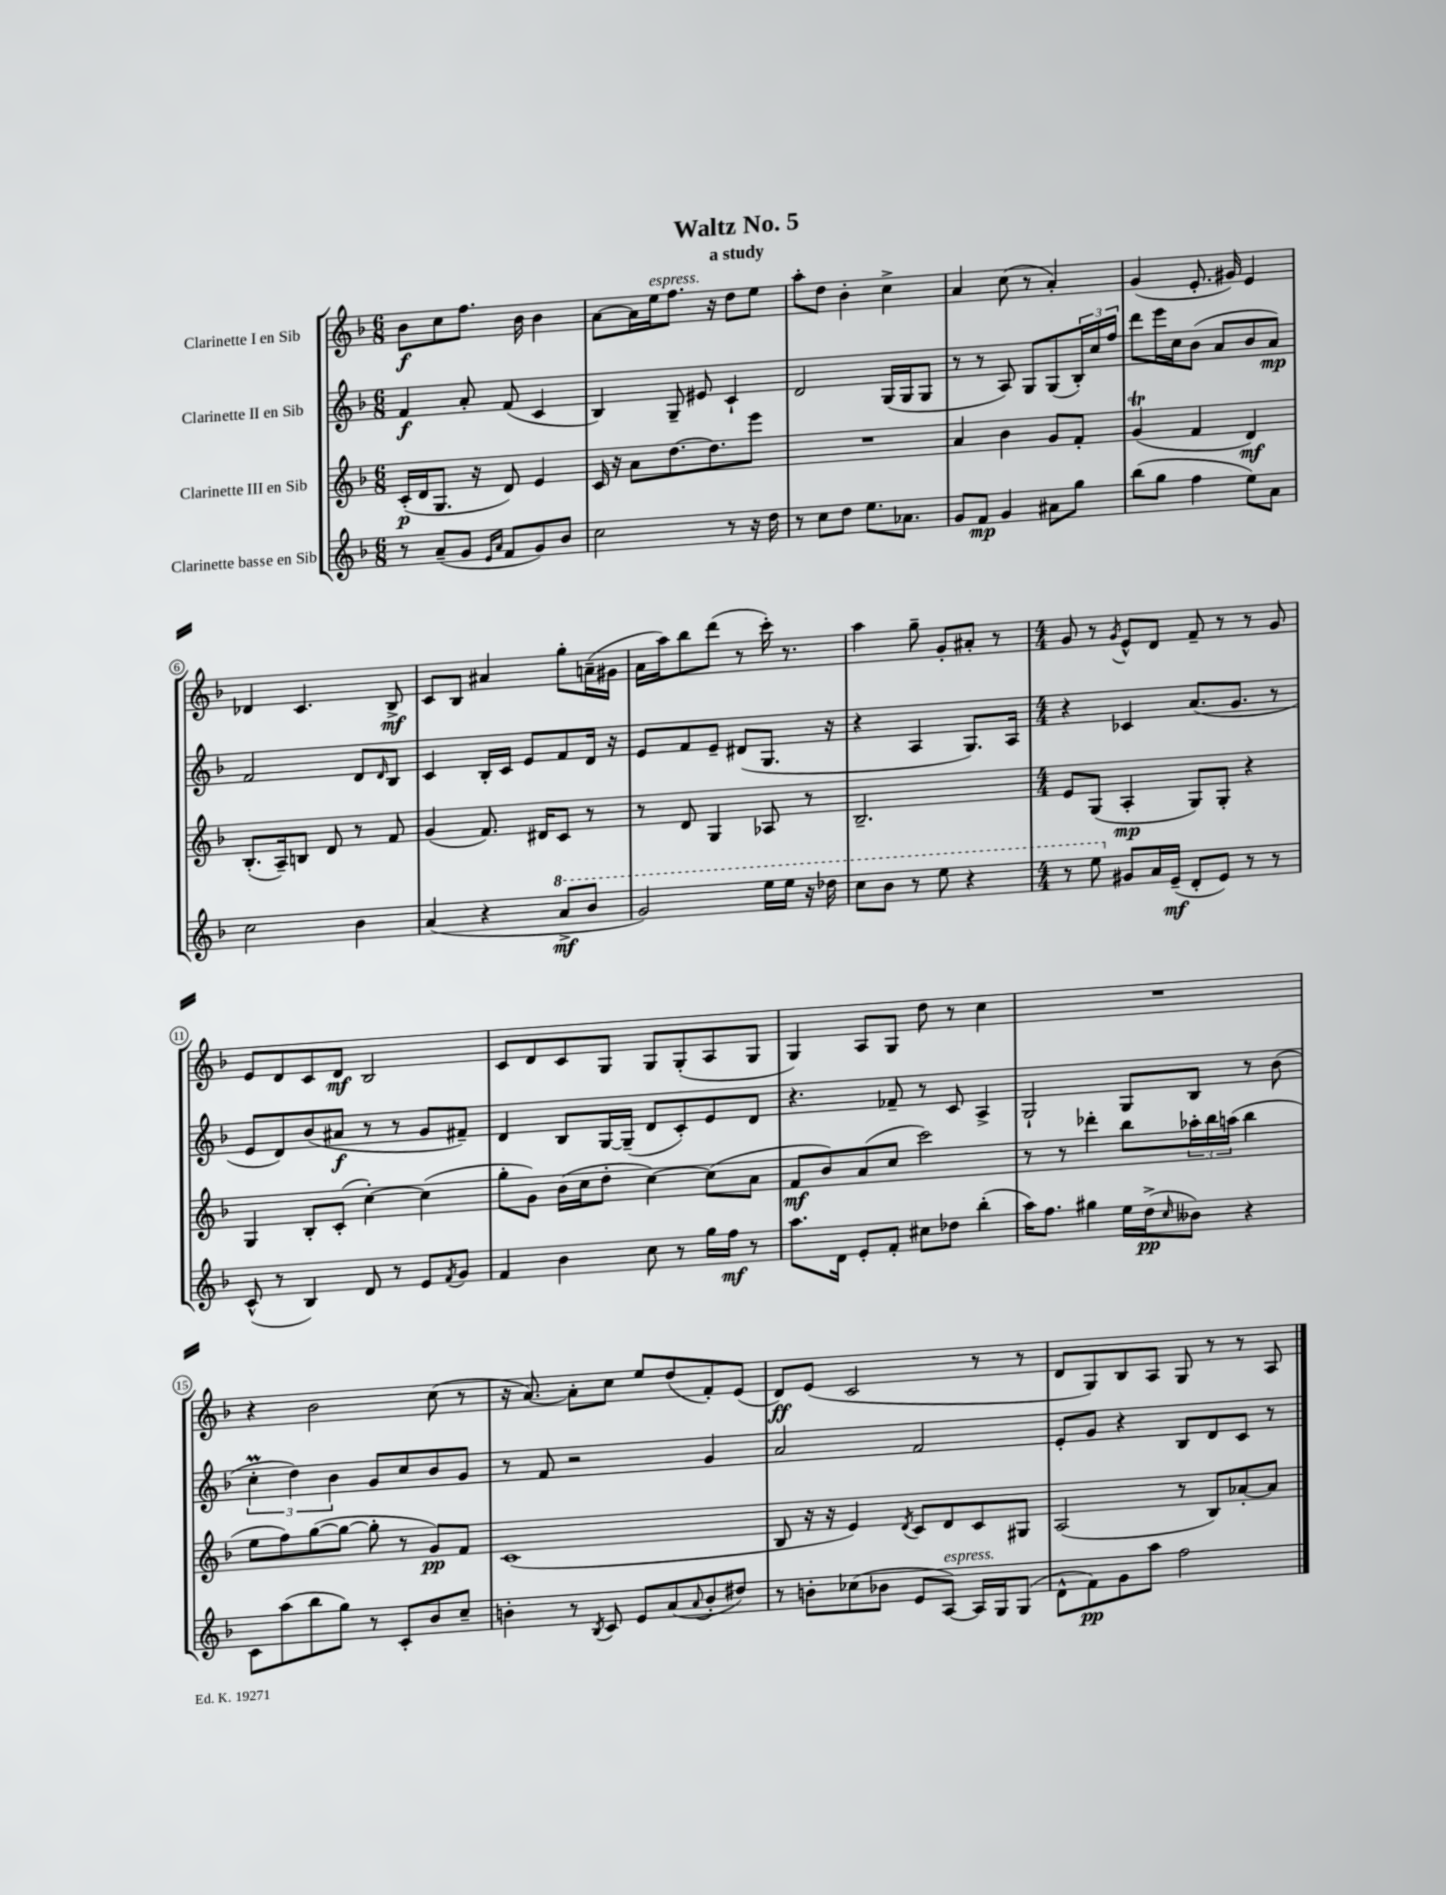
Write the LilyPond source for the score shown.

\header { title = "Waltz No. 5" subtitle = "a study" }
<<
\new StaffGroup <<
\new Staff = "s0" \with { instrumentName = "Clarinette I en Sib" } {
    \clef treble \key f \major \numericTimeSignature \time 6/8
    bes'8\f c''8 f''8. bes'16 bes'4 |
    a'8~ a'16 e''16^\markup { \italic "espress." } f''8. r16 d''8 e''8 |
    a''8-. d''8 bes'4-. c''4-> |
    a'4 c''8( r8 a'4-.) |
    g'4( e'8.-. gis'16) e'4 |
    des'4 c'4. bes8->\mf |
    c'8 bes8 ais'4 g''8-. a'16--( gis'16 |
    a'16 a''16) bes''8 d'''8( r8 c'''16-.) r8. |
    a''4 g''8-- g'8-. ais'8-. r8 |
    \numericTimeSignature \time 4/4 g'8 r8 \acciaccatura { g'8 } e'8-^ d'8 f'8-- r8 r8 g'8 |
    e'8 d'8 c'8 d'8\mf bes2 |
    c'8 d'8 c'8 g8 g8 g8-.( a8 g8 |
    g4) a8 g8 d''8 r8 c''4 |
    R1 |
    r4 bes'2 c''8( r8 |
    r16 a'8.~) a'8-. c''8 e''8 d''8( f'8-.) e'8( |
    d'8\ff) e'8( c'2 r8 r8 |
    d'8 g8) bes8 a8 g8 r8 r8 a8 \bar "|." |
}
\new Staff = "s1" \with { instrumentName = "Clarinette II en Sib" } {
    \clef treble \key f \major \numericTimeSignature \time 6/8
    f'4\f a'8-. f'8( c'4 |
    bes4) g8-- eis'8 c'4-! |
    d'2 g16( g16 g8 |
    r8 r8 a8) g8 g8( \tuplet 3/2 { bes16-.) c''16 f''16 } |
    d'''8 e'''16 c''16 bes'8( a'8 bes'8 a'8\mp) |
    f'2 d'8 \grace { d'16 } bes8 |
    c'4 bes16-. c'16 e'8 f'8 d'16 r16 |
    e'8 f'8 e'8-- dis'8( g8. r16 |
    r4 a4 g8.) a16 |
    \numericTimeSignature \time 4/4 r4 ces'4 a'8.( g'8. r8 |
    e'8 d'8) bes'8( ais'8\f r8 r8 g'8 fis'8--) |
    d'4 bes8 g16~ g16--( d'8 c'8-.) e'8 d'8 |
    r4. fes'8-- r8 c'8 a4-> |
    g2-! g8 bes8 r8 bes'8( |
    \tuplet 3/2 { c''4-.\prall d''4) bes'4 } g'8 c''8 bes'8 g'8 |
    r8 f'8 r2 g'4 |
    a'2 f'2 |
    e'8-. g'8 r4 bes8 d'8 c'8 r8 \bar "|." |
}
\new Staff = "s2" \with { instrumentName = "Clarinette III en Sib" } {
    \clef treble \key f \major \numericTimeSignature \time 6/8
    c'16-.\p( d'16 g8. r16 d'8) e'4 |
    c'16 r16 a'8 d''8.~ d''8. e'''8 |
    R2. |
    a'4 bes'4 g'8 f'8-. |
    g'4\trill( f'4 d'4\mf) |
    bes8.-.( a16--) b8 d'8 r8 f'8 |
    g'4( f'8.) dis'16 c'8 r8 |
    r8 d'8 g4 aes8 r8 |
    bes2.-- |
    \numericTimeSignature \time 4/4 e'8 g8( a4-.\mp g8) g8-. r4 |
    g4 bes8-. c'8-.( c''4~-.) c''4( |
    g''8-. g'8) bes'16( c''16 d''8-. c''4~) c''8( a'8 |
    f'8\mf bes'8) a'8( c''8 c'''2) |
    r8 r8 des'''4-. bes''8 \tuplet 3/2 { aes''16-. bes''16 a''16( } bes''4 |
    e''8 f''8) g''8~( g''8~ g''8-. r8 g'8\pp) f'8 |
    c'1( |
    bes8 r16 r16 e'4) \acciaccatura { d'8 } c'8 d'8 c'8 gis8 |
    a2( r8 bes8) aes'8~-. aes'8 \bar "|." |
}
\new Staff = "s3" \with { instrumentName = "Clarinette basse en Sib" } {
    \clef treble \key f \major \numericTimeSignature \time 6/8
    r8 a'8--( g'8 \grace { e'16 a'16 } f'8 g'8) bes'8 |
    c''2 r8 r16 d''16 |
    r8 c''8 d''8 e''8. aes'8. |
    g'8 f'8\mp g'4 ais'8 g''8 |
    bes''8( g''8 f''4 e''8) a'8 |
    c''2 bes'4 |
    a'4( r4 \ottava #1 a''8->\mf bes''8 |
    g''2) e'''16 e'''16 r16 des'''16 |
    c'''8 bes''8 r8 e'''8 r4 |
    \numericTimeSignature \time 4/4 r8 e'''8 \ottava #0 gis'8 a'16 e'16--\mf( d'8-. e'8) r8 r8 |
    c'8-^( r8 bes4) d'8 r8 e'8 \acciaccatura { f'8 } g'8 |
    f'4 bes'4 c''8 r8 g''16 f''16\mf r8 |
    a''8. d'16 e'8-. f'8-. cis''8 des''8 bes''4-.( |
    a''16) f''8. gis''4 e''16 d''16->\pp( \grace { c''16 } beses'8) r4 |
    c'8 a''8( bes''8 g''8) r8 c'8-. bes'8 c''8-- |
    b'4-. r8 \acciaccatura { bes8 } c'8 e'8 a'8( \appoggiatura { a'8 } b'8-. dis''8) |
    r8 b'8-. ces''8( bes'8 e'8 a8~^\markup { \italic "espress." }) a16 g16 g8( |
    d'8-^ f'8\pp) g'8 a''8 f''2 \bar "|." |
}
>>
>>
\layout { \context { \Score \override BarNumber.stencil = #(make-stencil-circler 0.1 0.3 ly:text-interface::print) } }
